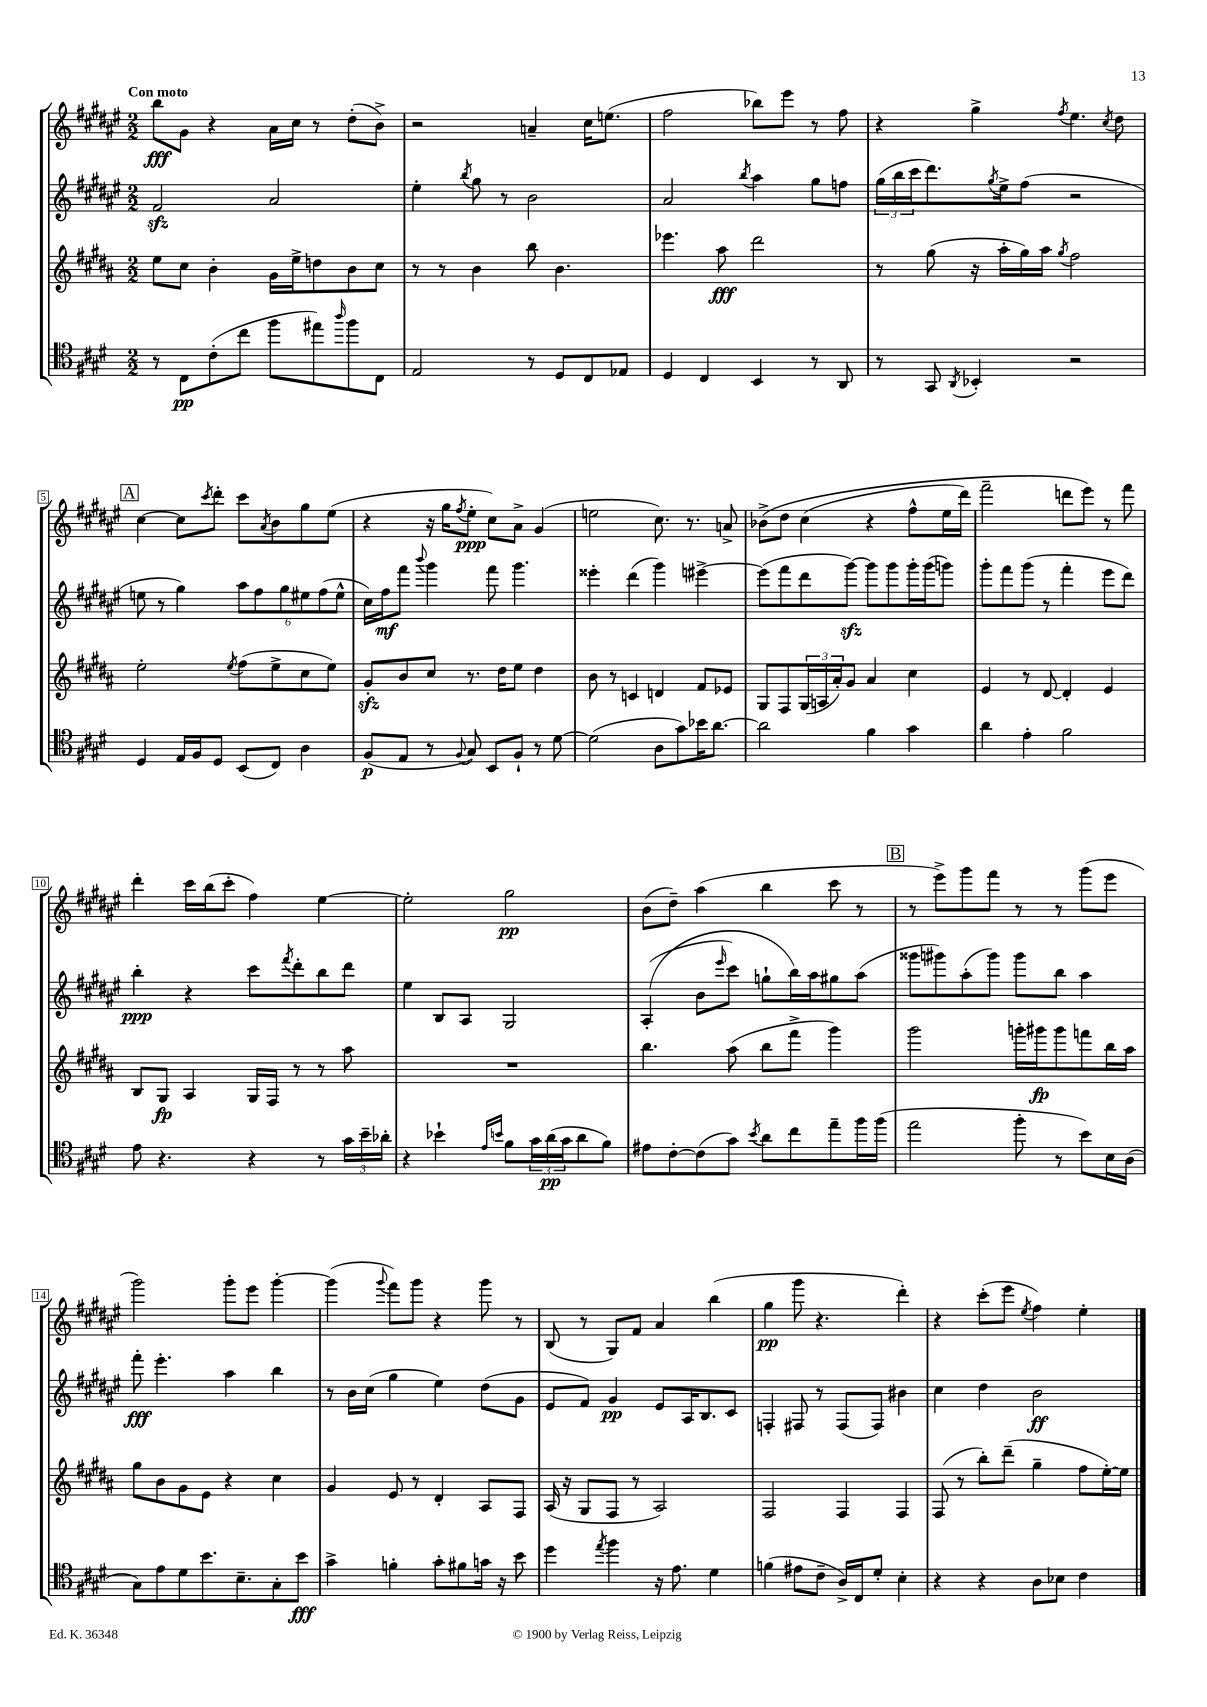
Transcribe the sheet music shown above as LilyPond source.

<<
\new StaffGroup <<
\new Staff = "s0" {
    \clef treble \key fis \major \numericTimeSignature \time 2/2 \tempo "Con moto"
    b''8\fff gis'8 r4 ais'16 cis''16 r8 dis''8-.( b'8->) |
    r2 a'4-- cis''16 e''8.( |
    fis''2 bes''8) eis'''8 r8 fis''8 |
    r4 gis''4-> \acciaccatura { fis''8 } eis''4. \acciaccatura { cis''8 } dis''8 |
    \mark \markup { \box "A" } cis''4~ cis''8 \acciaccatura { cis'''8 } dis'''8-. cis'''8 \acciaccatura { ais'8 } b'8 gis''8 eis''8( |
    r4 r16 gis''16 \acciaccatura { fis''8 } eis''8-.\ppp cis''8) ais'8-> gis'4( |
    e''2 cis''8.) r8. a'8-> |
    bes'8->\( dis''8 cis''4( r4 fis''8-^ eis''16 dis'''16) |
    fis'''2-- d'''8 eis'''8\) r8 fis'''8 |
    dis'''4-. cis'''16 b''16( cis'''8-. fis''4) eis''4~ |
    eis''2-. gis''2\pp |
    b'8( dis''8--) ais''4( b''4 cis'''8 r8 |
    \mark \markup { \box "B" } r8 eis'''8->) gis'''8 fis'''8 r8 r8 gis'''8( eis'''8 |
    gis'''2) gis'''8-. eis'''8 gis'''4~-. |
    gis'''4( \appoggiatura { gis'''8 } fis'''8) gis'''8 r4 gis'''8 r8 |
    b8( r8 gis8) fis'8 ais'4 b''4( |
    gis''4\pp gis'''8 r4. dis'''4-.) |
    r4 cis'''8-.( eis'''8 \acciaccatura { eis''8 } fis''4) eis''4-. \bar "|." |
}
\new Staff = "s1" {
    \clef treble \key fis \major \numericTimeSignature \time 2/2
    fis'2\sfz ais'2 |
    eis''4-. \acciaccatura { b''8 } gis''8 r8 b'2 |
    ais'2 \acciaccatura { b''8 } ais''4 gis''8 f''8 |
    \tuplet 3/2 { gis''16( b''16 cis'''16 } dis'''8.) \acciaccatura { gis''8 } eis''16-> fis''8( r2 |
    \mark \markup { \box "A" } e''8 r8 gis''4) \tuplet 6/4 { ais''8 fis''8 gis''8 eis''8 fis''8( eis''8-^ } |
    cis''16) fis''16\mf fis'''8 \appoggiatura { b'''8 } gis'''4 fis'''8 gis'''4. |
    eisis'''4-. dis'''4( gis'''4) eis'''4~-> |
    eis'''8( fis'''8 dis'''8 gis'''8~\sfz) gis'''8 gis'''8 gis'''16-. gis'''16( g'''8) |
    gis'''8-. fis'''8 gis'''8( r8 fis'''4-. eis'''8 dis'''8) |
    b''4-.\ppp r4 cis'''8 \acciaccatura { fis'''8 } dis'''8-. b''8 dis'''8 |
    eis''4 b8 ais8 gis2 |
    ais4-.(\( b'8 \grace { eis'''16 } cis'''8) g''8-! b''16\) ais''16 gis''8 ais''8( |
    \mark \markup { \box "B" } gisis'''8 gis'''8) ais''8-.( gis'''8) gis'''8 b''8 ais''4 |
    fis'''8-.\fff eis'''4.-. ais''4 b''4 |
    r8 b'16 cis''16( gis''4 eis''4) dis''8( gis'8 |
    eis'8 fis'8) gis'4\pp eis'8 ais16 b8. cis'8 |
    f4-. fis8 r8 fis8( fis8) bis'4 |
    cis''4 dis''4 b'2\ff \bar "|." |
}
\new Staff = "s2" {
    \clef treble \key b \major \numericTimeSignature \time 2/2
    e''8 cis''8 b'4-. gis'16 e''16-> d''8 b'8 cis''8 |
    r8 r8 b'4 b''8 b'4. |
    ees'''4. ais''8\fff dis'''2 |
    r8 gis''8( r16 ais''16-. gis''16) ais''16 \acciaccatura { gis''8 } fis''2 |
    \mark \markup { \box "A" } e''2-. \acciaccatura { e''8 } fis''8( e''8-> cis''8 e''8) |
    gis'8-.\sfz b'8 cis''8 r8. dis''16 e''8 dis''4 |
    b'8 r8 c'4 d'4 fis'8 ees'8 |
    gis8 fis8 \tuplet 3/2 { gis16( a16 ais'16-.) } gis'8 ais'4 cis''4 |
    e'4 r8 dis'8~ dis'4-. e'4 |
    b8 gis8\fp ais4 gis16 fis16 r8 r8 ais''8 |
    R1 |
    b''4. ais''8( b''8 fis'''8-> gis'''4) |
    \mark \markup { \box "B" } gis'''2 g'''16-. gis'''16\fp gis'''8 f'''8 b''16 ais''16 |
    gis''8 b'8 gis'8 e'8 r4 cis''4 |
    gis'4 e'8 r8 dis'4-. ais8 fis8 |
    ais16( r16 gis8 fis8 r8 ais2) |
    fis2 fis4 fis4 |
    fis8( r8 b''8-.) dis'''8--( gis''4-- fis''8 e''16~-.) e''16 \bar "|." |
}
\new Staff = "s3" {
    \clef tenor \key e \major \numericTimeSignature \time 2/2
    r8 cis8\pp cis'8-.( cis''8 fis''8 eis''8) \grace { a''16 } fis''8 cis8 |
    e2 r8 dis8 cis8 ees8 |
    dis4 cis4 b,4 r8 a,8 |
    r8 gis,8 \acciaccatura { a,8 } bes,4-. r2 |
    \mark \markup { \box "A" } dis4 e16 fis16 dis8 b,8( cis8) a4 |
    fis8\p( e8 r8 \appoggiatura { fis8 } gis8) b,8 fis8-! r8 dis'8~ |
    dis'2( a8 gis'8) bes'16 a'8.~ |
    a'2 fis'4 gis'4 |
    a'4 e'4-. fis'2 |
    e'8 r4. r4 r8 \tuplet 3/2 { gis'16 b'16-- aes'16-. } |
    r4 bes'4-! \grace { e'16 b'16 } fis'8 \tuplet 3/2 { gis'16 a'16\pp( gis'16 } a'8 fis'8) |
    eis'8 cis'8~-. cis'8( gis'8) \acciaccatura { b'8 } a'8 cis''8 e''8-- fis''16 fis''16( |
    \mark \markup { \box "B" } e''2 fis''8-. r8 b'8) b16 a16( |
    gis8) e'8 dis'8 b'8. b8.-- gis8-. b'8\fff |
    gis'4-> f'4-. gis'8-. fis'8 g'16 r16 b'8 |
    dis''4 \acciaccatura { e''8 } fis''4 r16 e'8. dis'4 |
    f'4( eis'8 cis'8-- a16->) cis16 dis'8-. b4-. |
    r4 r4 a8 bes8 cis'4 \bar "|." |
}
>>
>>
\layout { \context { \Score \override BarNumber.stencil = #(make-stencil-boxer 0.1 0.3 ly:text-interface::print) } }
